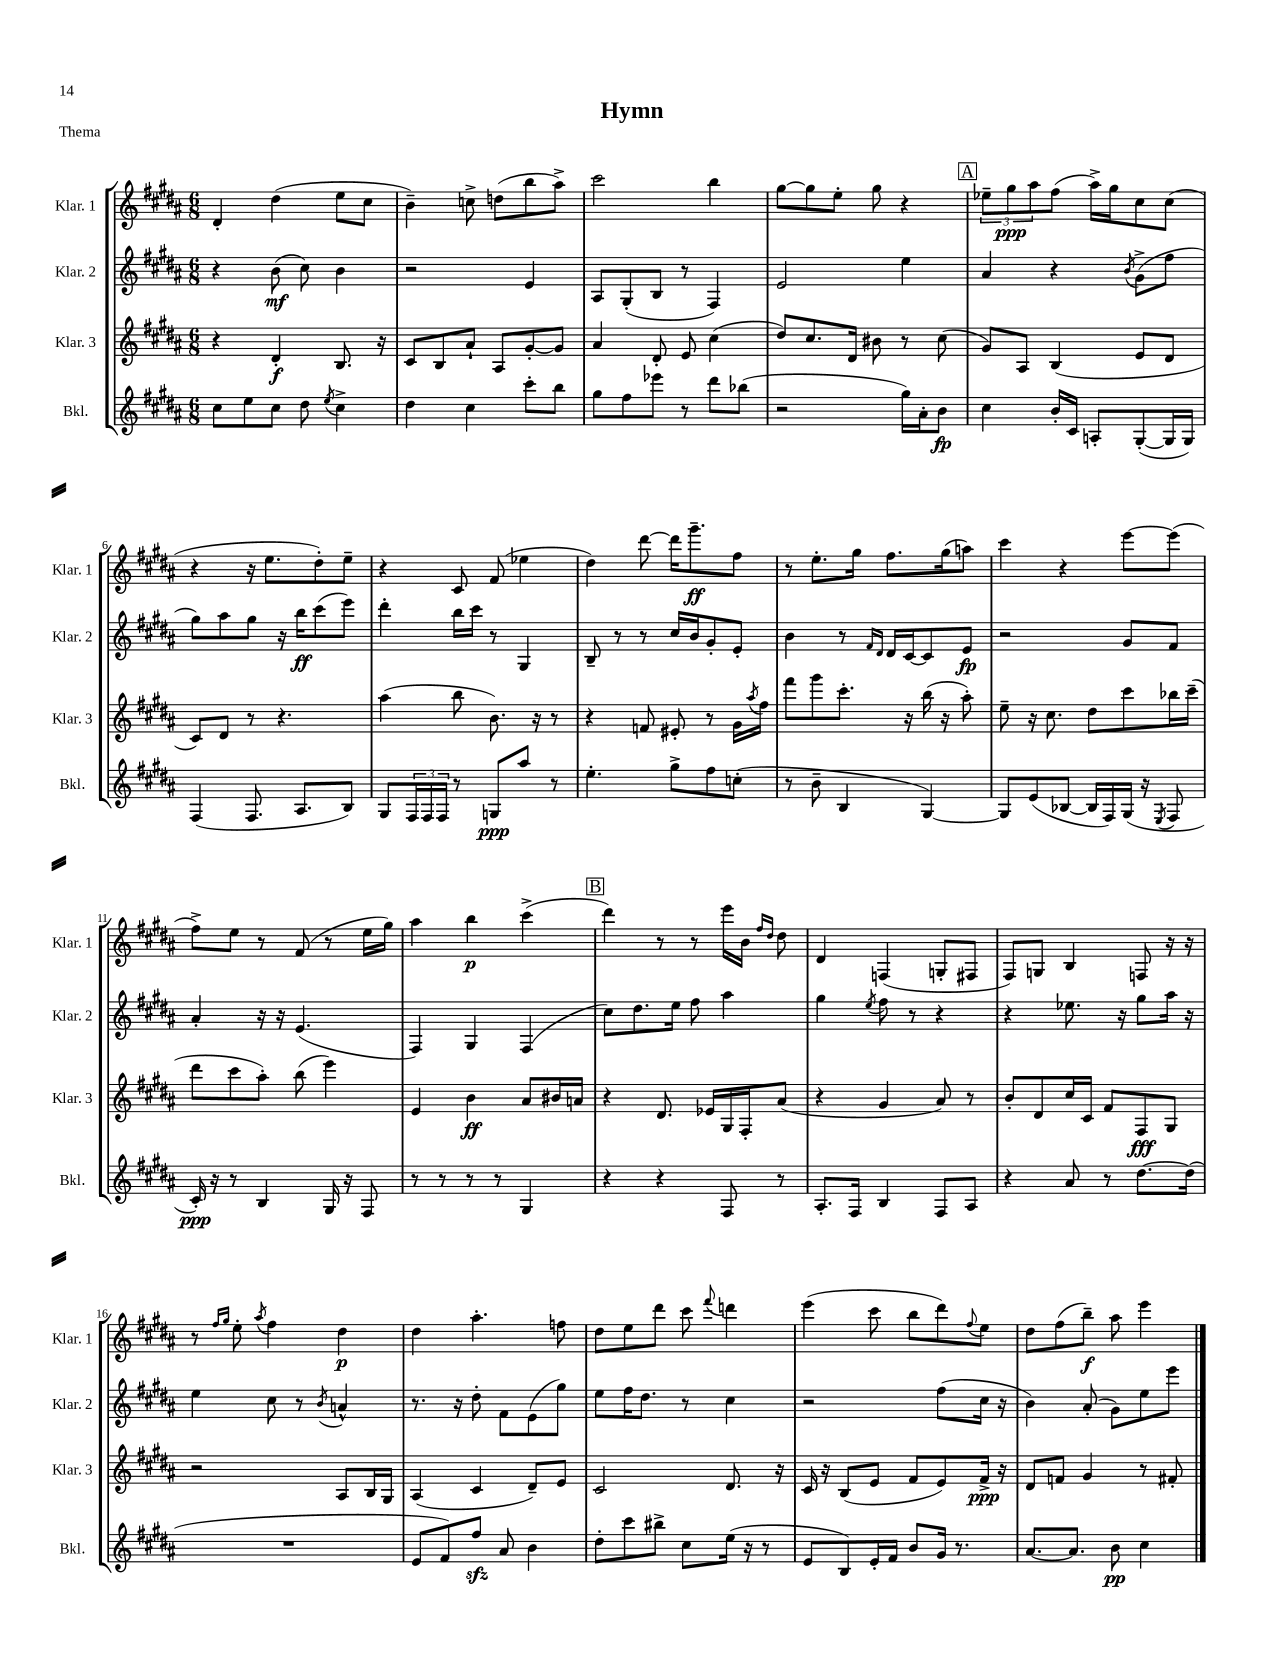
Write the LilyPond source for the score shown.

\header { title = "Hymn" piece = "Thema" }
<<
\new StaffGroup <<
\new Staff = "s0" \with { instrumentName = "Klar. 1" shortInstrumentName = "Klar. 1" } {
    \clef treble \key b \major \numericTimeSignature \time 6/8
    dis'4-. dis''4( e''8 cis''8 |
    b'4--) c''8-> d''8( b''8 ais''8->) |
    cis'''2 b''4 |
    gis''8~ gis''8 e''8-. gis''8 r4 |
    \mark \markup { \box "A" } \tuplet 3/2 { ees''8-- gis''8\ppp ais''8 } fis''8( ais''16->) gis''16 cis''8 cis''8( |
    r4 r16 e''8. dis''8-.) e''8-- |
    r4 cis'8 fis'8( ees''4 |
    dis''4) dis'''8~ dis'''16 gis'''8.--\ff fis''8 |
    r8 e''8.-. gis''16 fis''8. gis''16( a''8) |
    cis'''4 r4 e'''8~ e'''8( |
    fis''8->) e''8 r8 fis'8( r8 e''16 gis''16) |
    ais''4 b''4\p cis'''4->( |
    \mark \markup { \box "B" } dis'''4) r8 r8 e'''16 b'16 \grace { fis''16 dis''16 } dis''8 |
    dis'4 f4( g8-. fis8 |
    fis8) g8 b4 f8 r16 r16 |
    r8 \grace { fis''16 gis''16 } e''8-. \acciaccatura { ais''8 } fis''4 dis''4\p |
    dis''4 ais''4.-. f''8 |
    dis''8 e''8 dis'''8 cis'''8 \appoggiatura { fis'''8 } d'''4 |
    e'''4( cis'''8 b''8 dis'''8) \appoggiatura { fis''8 } e''8 |
    dis''8 fis''8( b''8--\f) ais''8 e'''4 \bar "|." |
}
\new Staff = "s1" \with { instrumentName = "Klar. 2" shortInstrumentName = "Klar. 2" } {
    \clef treble \key b \major \numericTimeSignature \time 6/8
    r4 b'8\mf( cis''8) b'4 |
    r2 e'4 |
    ais8 gis8-.( b8 r8 fis4) |
    e'2 e''4 |
    \mark \markup { \box "A" } ais'4 r4 \acciaccatura { b'8 } gis'8->( fis''8 |
    gis''8) ais''8 gis''8 r16 b''16\ff cis'''8( e'''8) |
    dis'''4-. b''16 cis'''16 r8 gis4 |
    b8-- r8 r8 cis''16 b'16 gis'8-. e'8-. |
    b'4 r8 \grace { fis'16 dis'16 } dis'16 cis'16~ cis'8 e'8\fp |
    r2 gis'8 fis'8 |
    ais'4-. r16 r16 e'4.( |
    fis4) gis4 fis4( |
    \mark \markup { \box "B" } cis''8) dis''8. e''16 fis''8 ais''4 |
    gis''4 \acciaccatura { e''8 } fis''8 r8 r4 |
    r4 ees''8. r16 gis''8 ais''16 r16 |
    e''4 cis''8 r8 \acciaccatura { b'8 } a'4-^ |
    r8. r16 dis''8-. fis'8 e'8( gis''8) |
    e''8 fis''16 dis''8. r8 cis''4 |
    r2 fis''8( cis''16 r16 |
    b'4) ais'8-.( gis'8) e''8 e'''8 \bar "|." |
}
\new Staff = "s2" \with { instrumentName = "Klar. 3" shortInstrumentName = "Klar. 3" } {
    \clef treble \key b \major \numericTimeSignature \time 6/8
    r4 dis'4-.\f b8. r16 |
    cis'8 b8 ais'8-! ais8 gis'8~-. gis'8 |
    ais'4 dis'8-. e'8 cis''4( |
    dis''8) cis''8. dis'16 bis'8 r8 cis''8( |
    \mark \markup { \box "A" } gis'8) ais8 b4( e'8 dis'8 |
    cis'8) dis'8 r8 r4. |
    ais''4( b''8 b'8.) r16 r8 |
    r4 f'8 eis'8-. r8 gis'16 \acciaccatura { ais''8 } fis''16 |
    fis'''8 gis'''8 cis'''8.-. r16 b''16( r16 ais''8-.) |
    e''8-- r16 cis''8. dis''8 cis'''8 bes''16 cis'''16--( |
    dis'''8 cis'''8 ais''8-.) b''8( e'''4) |
    e'4 b'4\ff ais'8 bis'16 a'16 |
    \mark \markup { \box "B" } r4 dis'8. ees'16 gis16 fis16-. ais'8( |
    r4 gis'4 ais'8) r8 |
    b'8-. dis'8 cis''16 cis'16 fis'8 fis8\fff gis8 |
    r2 ais8 b16 gis16 |
    ais4( cis'4 dis'8--) e'8 |
    cis'2 dis'8. r16 |
    cis'16 r16 b8( e'8 fis'8 e'8) fis'16->\ppp r16 |
    dis'8 f'8 gis'4 r8 fis'8-. \bar "|." |
}
\new Staff = "s3" \with { instrumentName = "Bkl." shortInstrumentName = "Bkl." } {
    \clef treble \key b \major \numericTimeSignature \time 6/8
    cis''8 e''8 cis''8 dis''8 \acciaccatura { e''8 } cis''4-> |
    dis''4 cis''4 cis'''8-. b''8 |
    gis''8 fis''8 ees'''8 r8 dis'''8 bes''8( |
    r2 gis''16) ais'16-. b'8\fp |
    \mark \markup { \box "A" } cis''4 b'16-. cis'16 a8-. gis8~-.( gis16 gis16) |
    fis4( fis8. ais8. b8) |
    gis8 \tuplet 3/2 { fis16 fis16 fis16 } r8 g8\ppp ais''8 r8 |
    e''4.-. gis''8-> fis''8 c''8-.( |
    r8 b'8-- b4 gis4~) |
    gis8 e'8( bes8~ bes16 fis16) gis16( r16 \acciaccatura { e8 } fis8 |
    cis'16-.\ppp) r16 r8 b4 gis16 r16 fis8 |
    r8 r8 r8 r8 gis4 |
    \mark \markup { \box "B" } r4 r4 fis8 r8 |
    ais8.-. fis16 b4 fis8 ais8 |
    r4 ais'8 r8 dis''8.~ dis''16( |
    R2. |
    e'8 fis'8) fis''8\sfz ais'8 b'4 |
    dis''8-. cis'''8 bis''8-> cis''8 e''16( r16 r8 |
    e'8 b8) e'16-. fis'16 b'8 gis'16 r8. |
    ais'8.~ ais'8. b'8\pp cis''4 \bar "|." |
}
>>
>>
